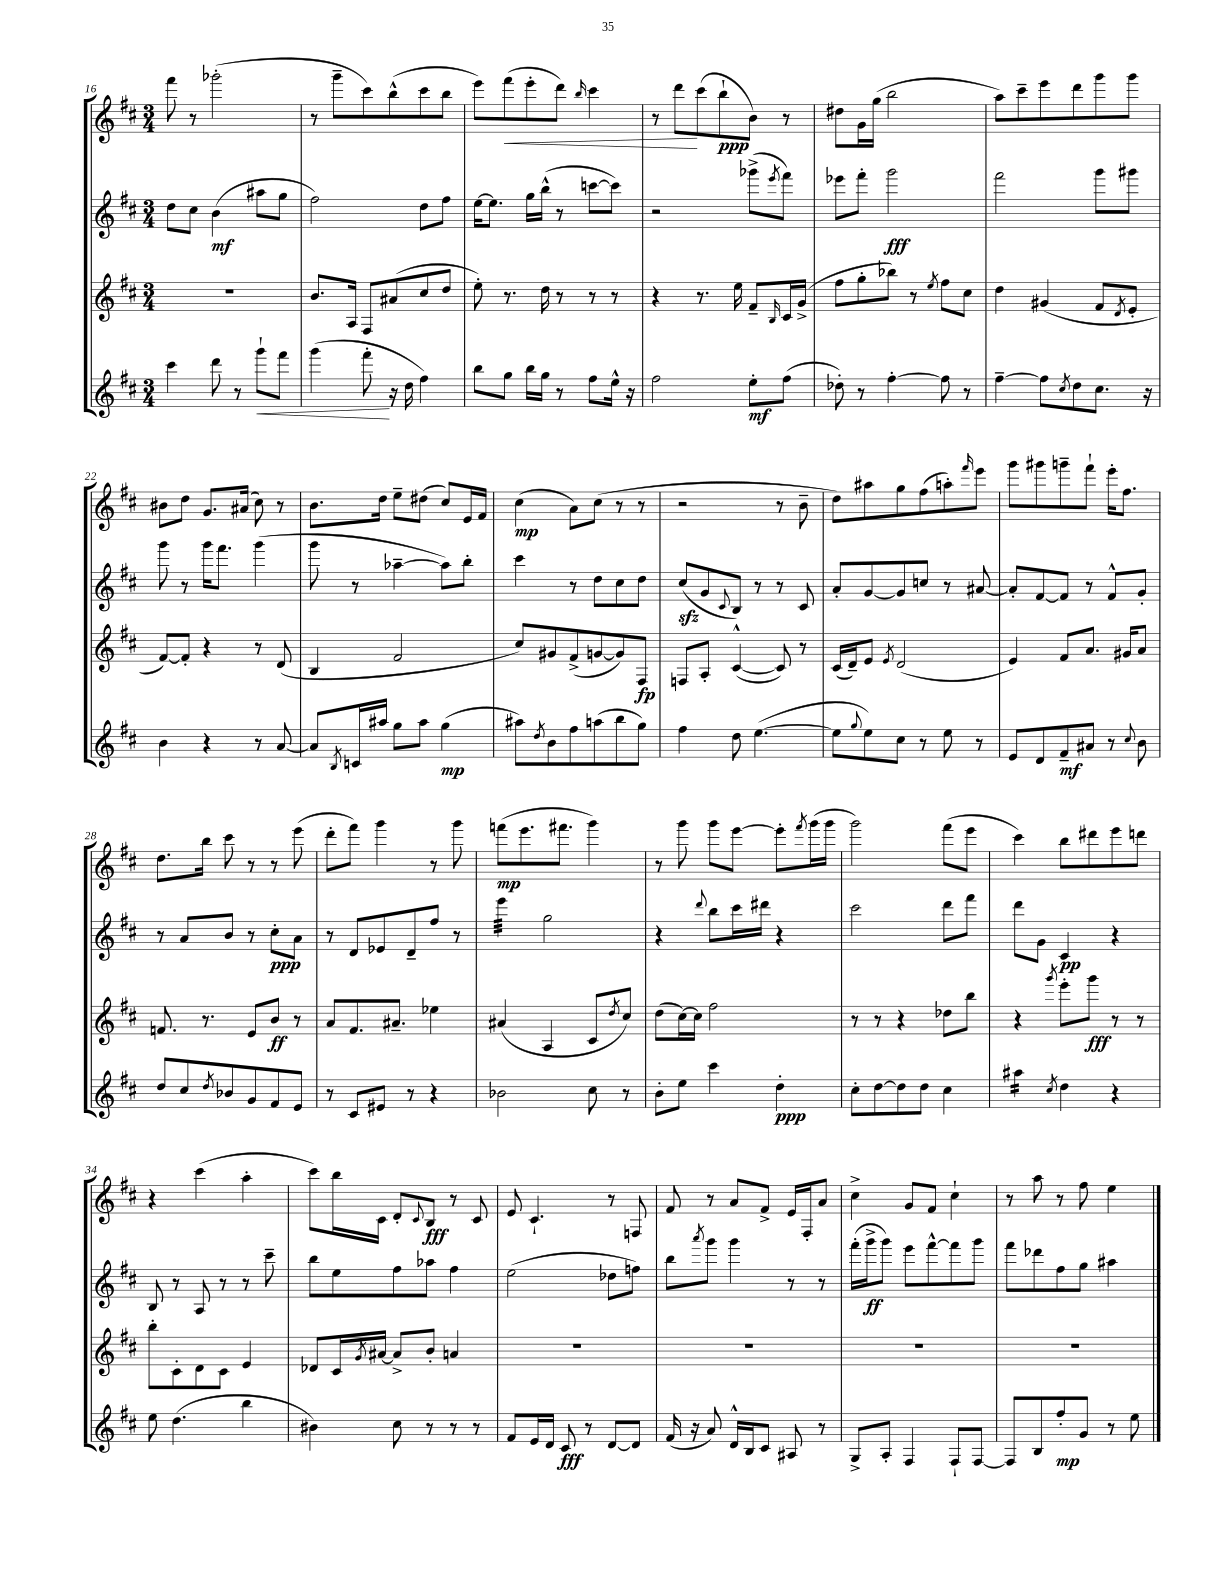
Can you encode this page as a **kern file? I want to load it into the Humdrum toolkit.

**kern	**kern	**kern	**kern
*staff4	*staff3	*staff2	*staff1
*clefG2	*clefG2	*clefG2	*clefG2
*k[f#c#]	*k[f#c#]	*k[f#c#]	*k[f#c#]
*M3/4	*M3/4	*M3/4	*M3/4
4ccc#\	2.r	8dd\L	8fff#\
.	.	8cc#\J	8r
8ddd\	.	(4b\	(2ggg-'\
8r	.	.	.
8ggg`\L	.	8aa#\L	.
8fff#\J	.	8gg\J	.
=	=	=	=
(4ggg\	8.b/L	2ff#\)	8r
.	.	.	8ggg~\L
.	16A/Jk	.	.
8fff#'\	8F#/L	.	8ccc#\)
16r	(8a#/	.	(8bb^^\
16dd\	.	.	.
4ff#\)	8cc#/	8dd\L	8ccc#\
.	8dd/J	8ff#\J	8bb\J
=	=	=	=
8bb\L	8ee'\)	[16ee\LK	8eee\L)
.	.	8.ee\]J	.
8gg\J	8.r	.	(8fff#\
16bb\LL	.	16gg\LL	8eee'\
16gg\JJ	16dd\	(16bb^^\JJ	.
8r	8r	8r	8ddd\J)
.	.	.	16qqbb/
8ff#\L	8r	[8ccc\L	4ccc#\
16ee^^\Jk	8r	8ccc\]J)	.
16r	.	.	.
=	=	=	=
2ff#\	4r	2r	8r
.	.	.	8ddd\L
.	8.r	.	(8ccc#\
.	.	.	8bb`\
.	16ee\	.	.
8ee'\L	8f#~/L	(8ggg-^\L	8b\J)
.	16qqB/	8qeee/	.
(8ff#\J	16c#/L	8fff#\J)	8r
.	(16g^/JJ	.	.
=	=	=	=
8dd-'\)	8ff#\L	8eee-\L	8dd#\L
8r	8gg'\	8fff#'\J	16g\L
.	.	.	(16gg\JJ
[4ff#'\	8bb-\J)	2ggg\	2bb\
.	8r	.	.
.	8qee/	.	.
8ff#\]	8ff#\L	.	.
8r	8cc#\J	.	.
=	=	=	=
[4ff#~\	4dd\	2fff#\	8aa\L)
.	.	.	8ccc#~\
8ff#\]L	(4g#/	.	8eee\
8qcc#/	.	.	.
8dd\	.	.	8ddd\
8.cc#\J	8f#/L	8ggg\L	8ggg\
.	8qd/	.	.
.	8e'/J	8ggg#\J	8ggg\J
16r	.	.	.
=	=	=	=
4b\	[8f#/L)	8ggg\	8b#\L
.	8f#'/]J	8r	8dd\J
4r	4r	16ggg\LK	8.g/L
.	.	8.fff#\J	.
.	.	.	(16a#/Jk
8r	8r	(4ggg\	8cc#\)
[8a/	(8d/	.	8r
=	=	=	=
8a/]L	4B/	8ggg\	8.b\L
8qB/	.	.	.
16c/L	.	8r	.
16aa#/JJ	.	.	16dd\Jk
8gg\L	2f#/	[4aa-~\	8ee~\L
8aa#\J	.	.	(8dd#\J
(4gg\	.	8aa-\]L)	8cc#/L)
.	.	8bb'\J	16e/L
.	.	.	16f#/JJ
=	=	=	=
8aa#\L)	8cc#/L)	4ccc#\	(4cc#\
8qdd/	.	.	.
8b\	8g#/	.	.
8ff#\	(8f#^/	8r	8a\L)
(8aa\	[8g/	8dd\L	(8cc#\J
8bb\	8g/])	8cc#\	8r
8gg\J)	8F#/J	8dd\J	8r
=	=	=	=
4ff#\	8F/L	(8cc#/L	2r
.	8A'/J	8g/	.
.	.	8qqc#/	.
8dd\	([4c#^^/	8B/J)	.
([4.ee\	.	8r	.
.	8c#/])	8r	8r
.	8r	8c#/	8b~\
=	=	=	=
8ee\]L	(16c#/LL	8a'/L	8dd\L)
.	16d~/J)	.	.
8qqgg/	.	.	.
8ee\)	8e/J	[8g/	8aa#\
.	8qe/	.	.
8cc#\J	(2d/	8g/]	8gg\
8r	.	8cc/J	(8ff#\
8ee\	.	8r	8aa'\)
.	.	.	16qqfff#/
8r	.	[8a#/	8eee\J
=	=	=	=
8e/L	4e/)	8a#'/]L	8ggg\L
8d/	.	[8f#/	8ggg#\
8f#~/	8f#/L	8f#/]J	8ggg~\
8a#/J	8.a/J	8r	8fff#`\J
8r	.	8f#^^/L	16eee'\LK
.	16g#/LK	.	8.ff#\J
8qqcc#/	.	.	.
8b\	8a/J	8g'/J	.
=	=	=	=
8dd/L	8.f/	8r	8.dd\L
8cc#/	.	8a/L	.
.	8.r	.	16bb\Jk
8qdd/	.	.	.
8b-/	.	8b/J	8ccc#\
8g/	8e/L	8r	8r
8f#/	8b/J	8cc#'\L	8r
8e/J	8r	8a\J	(8eee\
=	=	=	=
8r	8a/L	8r	8ddd'\L
8c#/L	8.f#/	8d/L	8fff#\J)
8e#/J	.	8e-/	4ggg\
.	8.a#~/J	.	.
8r	.	8d~/	.
4r	4ee-\	8ff#/J	8r
.	.	8r	8ggg\
=	=	=	=
2b-\	(4a#/	4eee\	(8fff\L
.	.	.	8.eee\
.	4A/	2gg\	.
.	.	.	8.fff#\J
8cc#\	8c#/L	.	4ggg\)
.	8qdd/	.	.
8r	8cc#/J)	.	.
=	=	=	=
8b'\L	(8dd\L	4r	8r
8ee\J	[16cc#\L)	.	8ggg\
.	16cc#\]JJ	.	.
.	.	8qqddd/	.
4ccc#\	2ff#\	8bb\L	8ggg\L
.	.	16ccc#\L	[8eee\J
.	.	16ddd#\JJ	.
4dd'\	.	4r	8eee'\]L
.	.	.	8qfff#/
.	.	.	(16ggg\L
.	.	.	16ggg\JJ
=	=	=	=
8cc#'\L	8r	2ccc#\	2ggg\)
[8dd\	8r	.	.
8dd\]	4r	.	.
8dd\J	.	.	.
4cc#\	8dd-\L	8ddd\L	(8fff#\L
.	8bb\J	8fff#\J	8eee\J
=	=	=	=
4aa#\	4r	8ddd\L	4ccc#\)
.	.	8g\J	.
8qcc#/	8qggg/	.	.
4dd\	8eee'\L	4c#/	8bb\L
.	8ggg\J	.	8ddd#\
4r	8r	4r	8eee\
.	8r	.	8ddd\J
=	=	=	=
8ee\	8bb'\L	8B/	4r
(4.dd\	8c#'\	8r	.
.	8d\	8A/	(4ccc#\
.	8c#\J	8r	.
4bb\	4e/	8r	4aa'\
.	.	8ccc#~\	.
=	=	=	=
4b#\)	8d-/L	8bb\L	8ccc#\L)
.	16c#/L	8ee\	16bb\L
.	8qg/	.	.
.	[16a#/JJ	.	16c#\JJ
8cc#\	8a#^/]L	8ff#\	8d'/L
.	.	.	8qqc#/
8r	8b'/J	8aa-\J	8B/J
8r	4a/	4ff#\	8r
8r	.	.	8c#/
=	=	=	=
8f#/L	2.r	(2ee\	8e/
16e/L	.	.	4.c#`/
16d/JJ	.	.	.
8c#/	.	.	.
8r	.	.	.
[8d/L	.	8dd-\L	8r
8d/]J	.	8ff\J)	8F/
=	=	=	=
(16f#/	2.r	8bb\L	8f#/
16r	.	.	.
.	.	8qaaa/	.
8a/)	.	8ggg\J	8r
16d^^/LL	.	4ggg\	8a/L
16B/J	.	.	.
8c#/J	.	.	8f#^/J
8A#/	.	8r	16e/LL
.	.	.	16F#'/J
8r	.	8r	8a/J
=	=	=	=
8G^/L	2.r	(16fff#'\LL	4cc#^\
.	.	16ggg^\J	.
8A'/J	.	8ggg\J)	.
4F#/	.	8eee\L	8g/L
.	.	[8fff#^^\	8f#/J
8F#`/L	.	8fff#\]	4cc#`\
[8F#/J	.	8ggg\J	.
=	=	=	=
8F#/]L	2.r	8fff#\L	8r
8B/	.	8ddd-\	8aa\
8ff#'/	.	8ff#\	8r
8g/J	.	8gg\J	8ff#\
8r	.	4aa#\	4ee\
8ee\	.	.	.
==	==	==	==
*-	*-	*-	*-
